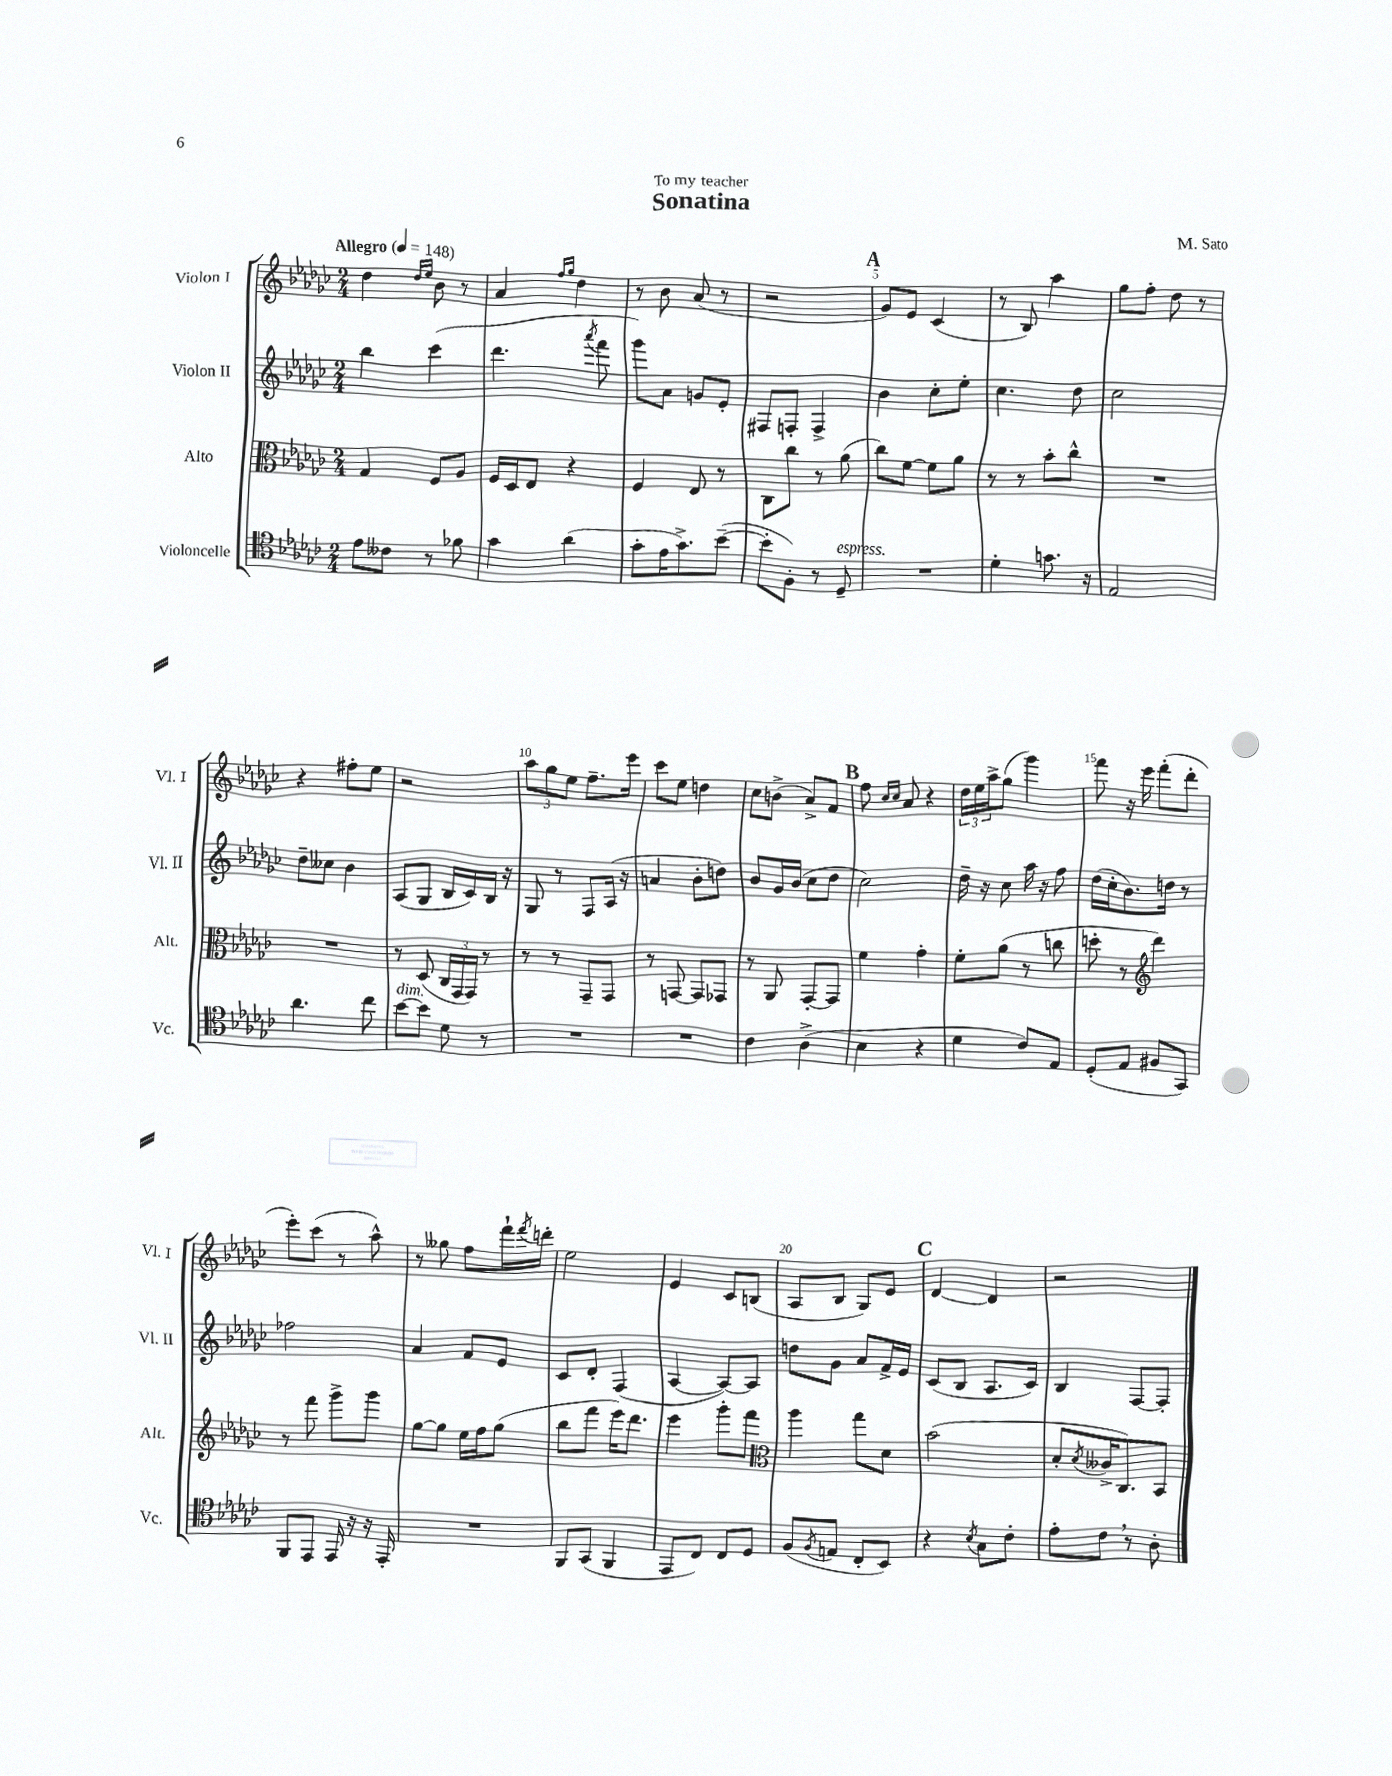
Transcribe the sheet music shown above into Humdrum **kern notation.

**kern	**kern	**kern	**kern
*staff4	*staff3	*staff2	*staff1
*clefC4	*clefC3	*clefG2	*clefG2
*k[b-e-a-d-g-c-]	*k[b-e-a-d-g-c-]	*k[b-e-a-d-g-c-]	*k[b-e-a-d-g-c-]
*M2/4	*M2/4	*M2/4	*M2/4
*MM148	*MM148	*MM148	*MM148
8e-\L	4G-/	4bb-\	4dd-\
8c--\J	.	.	.
.	.	.	16qqdd-/LL
.	.	.	16qqee-/JJ
8r	8F/L	(4ccc-\	8b-\
8f-\	8A-/J	.	8r
=	=	=	=
4g-\	16F/LL	4.ddd-\	4a-/
.	16D-/J	.	.
.	8E-/J	.	.
.	.	.	16qqff/LL
.	.	.	16qqgg-/JJ
(4a-\	4r	.	4dd-\
.	.	8qaaa-/	.
.	.	8fff\	.
=	=	=	=
8g-'\L	4F/	8ggg-\L)	8r
16e-\K	.	8a-\J	8b-\
8.g-^\)	.	.	.
.	8E-/	8g/L	(8a-/
([8b-~\J	8r	8e-'/J	8r
=	=	=	=
8b-'\]L	8C-\L	8F#/L	2r
8F'\J)	8cc-\J	8F'/J	.
8r	8r	4F^/	.
8D-~/	(8a-\	.	.
=	=	=	=
2r	8cc-\L)	4b-\	8g-/L)
.	[8f\J	.	8e-/J
.	8f\]L	8cc-'\L	(4c-/
.	8a-\J	8ee-'\J	.
=	=	=	=
4d-'\	8r	4.cc-\	8r
.	8r	.	8B-/)
8.g\	8b-'\L	.	4aa-\
.	8cc-^^\J	8dd-\	.
16r	.	.	.
=	=	=	=
2E-/	2r	2cc-\	8gg-\L
.	.	.	8ff'\J
.	.	.	8dd-\
.	.	.	8r
=	=	=	=
4.a-\	2r	8dd-~\L	4r
.	.	8cc--\J	.
.	.	4b-\	8ff#'\L
8cc-\	.	.	8ee-\J
=	=	=	=
[8b-\L	8r	(8A-/L	2r
8b-\]J	(8D-/	8G-/J	.
8d-\	24C-/LL	16B-/LL	.
.	24GG-/	.	.
.	.	16c-/)	.
.	24GG-/JJ)	.	.
8r	8r	16B-/JJ	.
.	.	16r	.
=	=	=	=
2r	8r	8G-/	12aa-\L
.	.	.	12gg-\
.	8r	8r	.
.	.	.	12ee-\J
.	8GG-~/L	8F/L	8.ff~\L
.	8GG-/J	(16A-/Jk	.
.	.	16r	16eee-\Jk
=	=	=	=
2r	8r	4a/	8ccc-\L
.	[8GG/	.	8ee-\J
.	8GG/]L	8b-'\L	4dd\
.	8GG-/J	8dd\J)	.
=	=	=	=
4c-\	8r	8b-/L	8cc-\L
.	8AA-/	16g-/L	(8b^\J
.	.	(16b-/JJ	.
(4A-^\	[8GG-'/L	8cc-\L	8a-^/L)
.	8GG-/]J	8dd-\J	8f/J
=	=	=	=
4B-\	4f\	2cc-\)	8ff\
.	.	.	16qqcc-/LL
.	.	.	16qqcc-/JJ
.	.	.	8a-/
4r	4g-'\	.	4r
=	=	=	=
4d-\	8f'\L	16dd-~\	24dd-\LL
.	.	.	24ee-\
.	.	16r	.
.	.	.	24aa-^\J
.	(8a-\J	8cc-\	(8gg-\J
8c-/L)	8r	16aa-\	4ggg-\)
.	.	16r	.
8E-/J	8cc\	8ff\	.
=	=	=	=
(8D-'/L	8dd'\	(16dd-\LL	8fff\
.	.	16cc-'\J	.
8E-/J	8r	8.b-\)	16r
.	.	.	16eee-\
*	*clefG2	*	*
8F#/L	4ddd-\)	.	(8fff'\L
.	.	16dd\Jk	.
8GG-/J)	.	8r	8ddd-'\J
=	=	=	=
8FF/L	8r	2ff-\	8eee-'\L)
8EE-/J	8fff\	.	(8ccc-\J
16EE-/	8ggg-^\L	.	8r
16r	.	.	.
16r	8ggg-\J	.	8aa-^^\)
16EE-'/	.	.	.
=	=	=	=
2r	[8gg-\L	4a-/	8r
.	8gg-\]J	.	8gg--\
.	16ee-\LL	8f/L	8ff\L
.	16ff\J	.	.
.	(8gg-\J	8e-/J	16fff`\L
.	.	.	8qfff/
.	.	.	16ddd'\JJ
=	=	=	=
8FF/L	8bb-\L	8c-/L	2ee-\
(8GG-/J	8fff\J	8d-'/J	.
4FF/	16eee-\LK)	(4F/	.
.	8.ddd-\J	.	.
=	=	=	=
8EE-/L	4eee-\	[4A-/	4e-/
8C-/J)	.	.	.
8C-/L	8ggg-'\L	8A-/_L)	8c-/L
8D-/J	8fff\J	8A-/]J	(8B/J
=	=	=	=
*	*clefC3	*	*
(8F/L	4aa-\	8dd\L	8A-/L
8qF/	.	.	.
8E/J	.	8g-\J	8B-/J
8C-'/L	8gg-\L	8a-/L	8G-/L)
8BB-/J)	8d-\J	16f^/L	8e-/J
.	.	16e-/JJ	.
=	=	=	=
4r	(2b-\	(8c-/L	[4d-/
.	.	8B-/J	.
8qB-/	.	.	.
8G-\L	.	8.A-/L	4d-/]
8c-'\J	.	.	.
.	.	16c-/Jk)	.
=	=	=	=
8e-'\L	8d-'/L	4B-/	2r
.	8qd-/	.	.
8c-\J	16c--^/K	.	.
.	8.C-/)	.	.
8r	.	[8F/L	.
8A-'\	8BB-/J	8F'/]J	.
==	==	==	==
*-	*-	*-	*-
